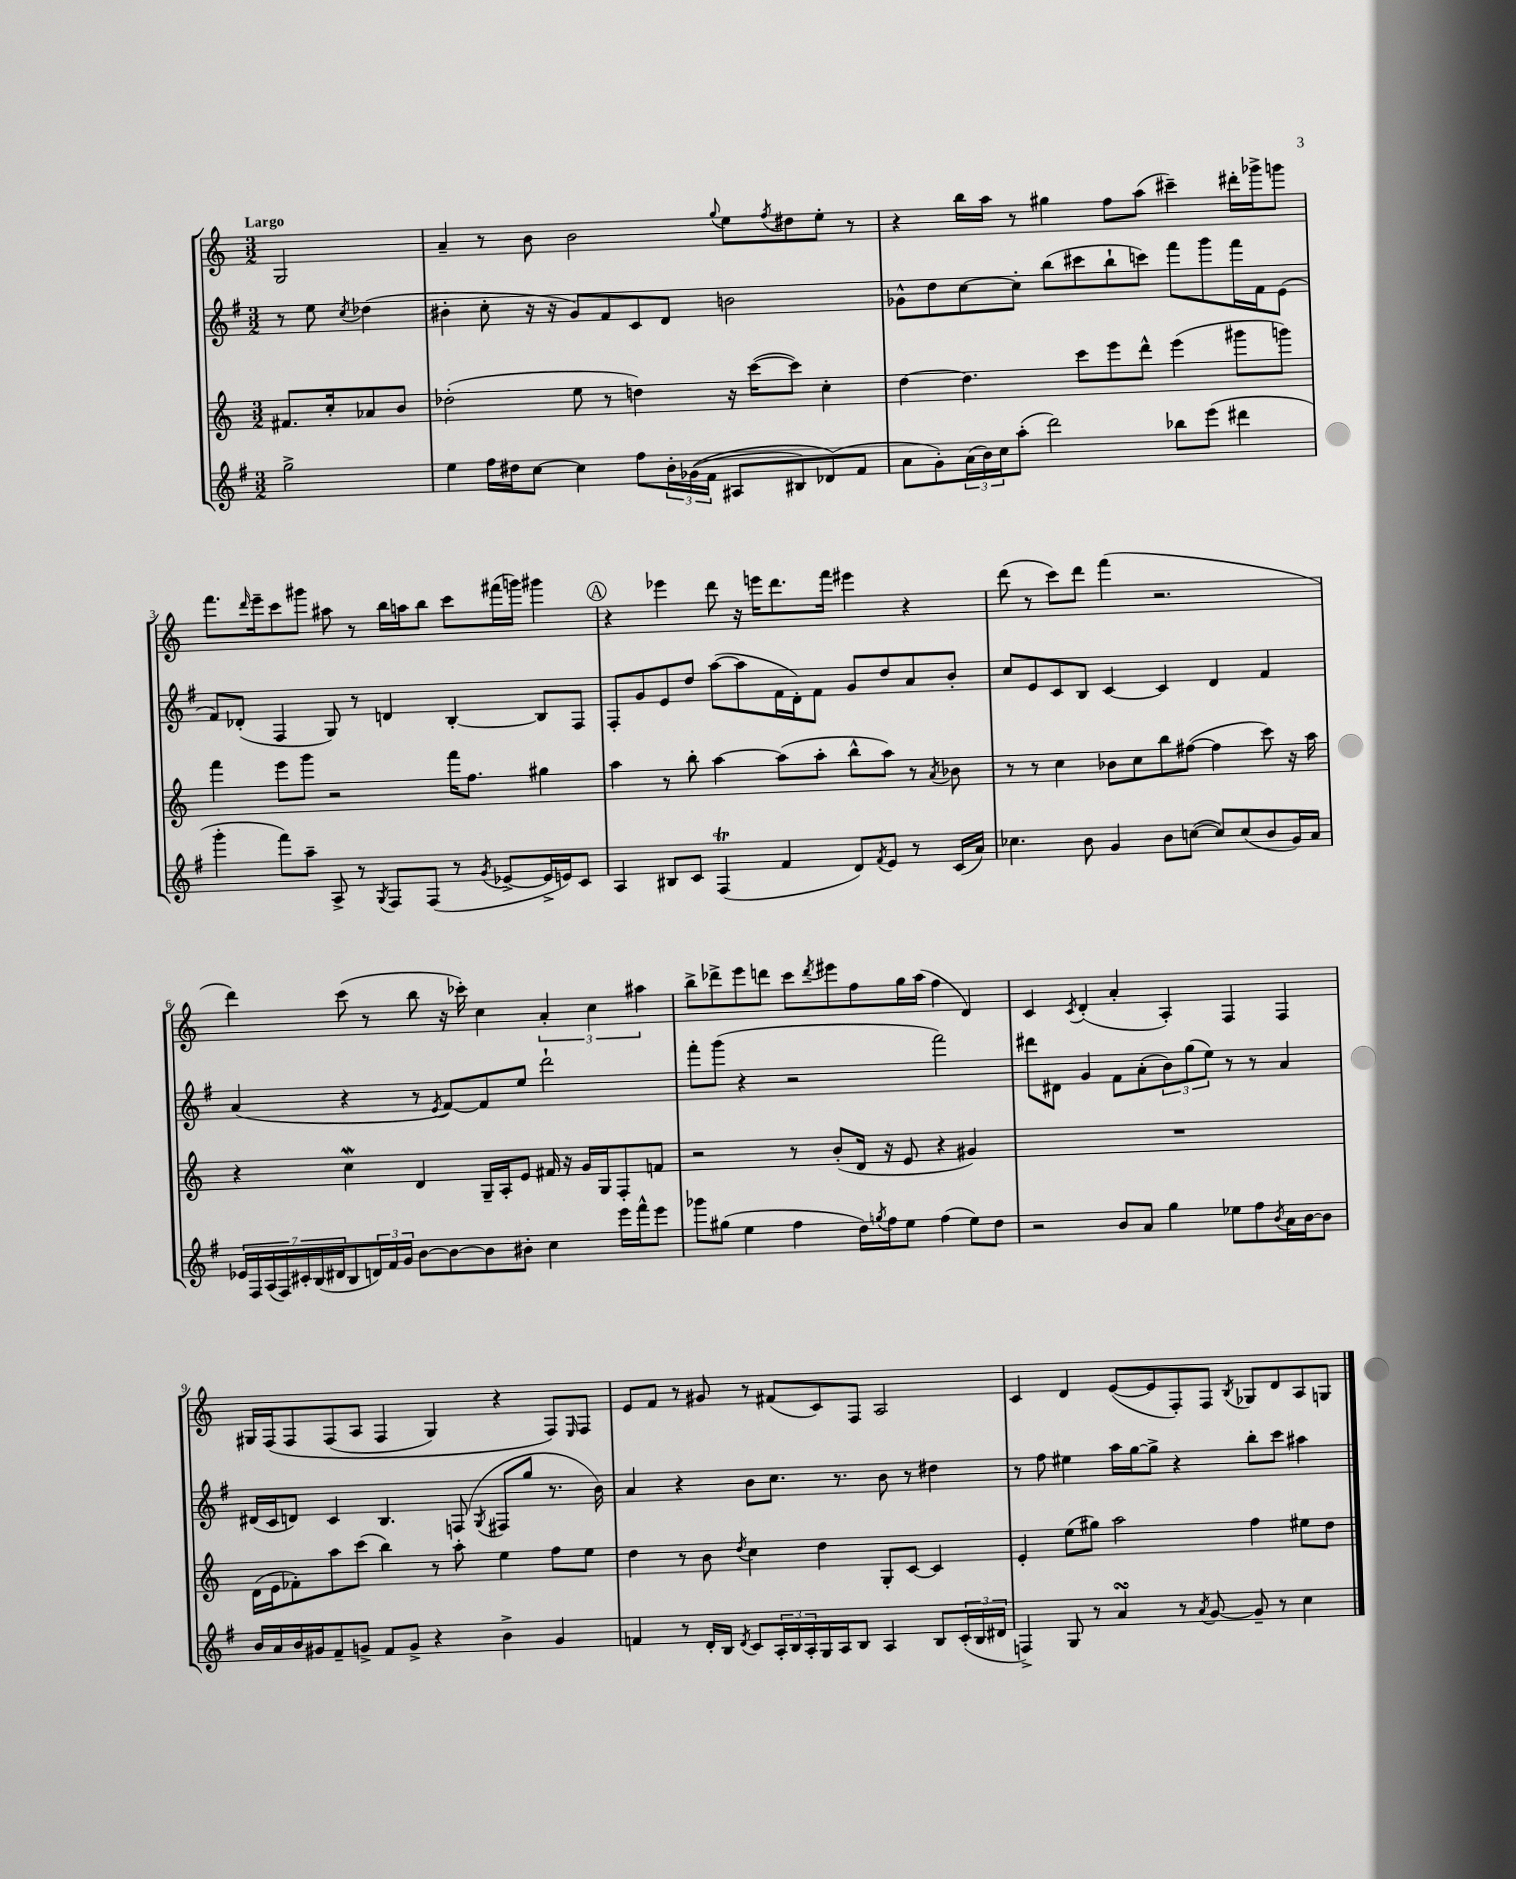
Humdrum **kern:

**kern	**kern	**kern	**kern
*part4	*part3	*part2	*part1
*staff4	*staff3	*staff2	*staff1
*clefG2	*clefG2	*clefG2	*clefG2
*k[f#]	*k[]	*k[f#]	*k[]
*M3/2	*M3/2	*M3/2	*M3/2
=	=	=	=
!	!	!	!LO:TX:a:B:t=Largo
2gg^\	8.f#X/L	8r	2G/
.	.	8ee\	.
.	16cc'/k	.	.
.	.	8qcc/	.
.	8a-X/	(4dd-X\	.
.	8b/J	.	.
=1	=1	=1	=1
4ee\	(2dd-X'\	4b#X'\	4a~/
16ff#\LL	.	8cc'\	8r
16dd#X\J	.	.	.
[8cc\J	.	16r	8b\
.	.	16r	.
4cc\]	8ee\	8g/L)	2b\
.	8r	8f#/	.
8ff#\L	4ddn\)	8c/	.
24b'\L	.	8d/J	.
((24g-X\	.	.	.
24f#\JJ	.	.	.
.	.	.	8qqgg/
8A#X/L	16r	2bn\	8ee\L
.	([16ccc\KL	.	.
.	.	.	8qff/
8B#X/)	8ccc\J])	.	8dd#X\
(8d-X/)	4cc'\	.	8ee'\J
8f#/J	.	.	8r
=2	=2	=2	=2
8a\L	[4dd\	8g-X^^\L	4r
8g'\)	.	8dd\	.
(24a\L	4.dd\]	[8cc\	16bb\LL
24b\)	.	.	.
.	.	.	16aa\JJ
24cc\J	.	.	.
(8aa'\J	.	8cc'\J]	8r
2ddd\)	.	(8bb\L	4gg#X\
.	8ccc\L	8ccc#X\	.
.	8eee\	8bb`\	8ff\L
.	8ddd^^\J	8cccn\J)	(8aa\J
8bb-X\L	(4eee\	8fff#\L	4ccc#X~\)
(8eee\J	.	8ggg\	.
4ddd#X\	8ggg#X\L	16fff#\L	16ddd#X'\LL
.	.	16f#\J	16ggg-X^\J
.	8gggn\J)	(8e\J	8gggn\J
!!LO:LB:g=z
=3	=3	=3	=3
4ggg'\	4fff\	8f#/L)	8.fff\L
.	.	(8d-X'/J	.
.	.	.	16qqddd/
.	.	.	16eee~\k
8fff#\L)	8eee\L	4F#/	8ccc\
8aa~\J	8ggg\J	.	8ggg#X\J
8A^/	2r	8G/)	8aa#X\
8r	.	8r	8r
8qG/	.	.	.
8F#/L	.	4dn/	16bb\LL
.	.	.	16aan\J
(8F#/J	.	.	8bb\J
8r	16fff\KL	[4B'/	8ccc\L
.	8.ff\J	.	.
8qg/	.	.	.
[8e-X^/L	.	.	(16fff#X\L
.	.	.	16gggn\JJ)
16e-^/L]	4gg#X\	8B/L]	4ggg#X\
16en/J)	.	.	.
8c/J	.	8F#/J	.
!!LO:REH:place=s1:t=A
=4	=4	=4	=4
4A/	4aa\	8F#'/L	4r
.	.	8g/	.
8B#X/L	8r	8e/	4eee-X\
8c/J	8bb'\	8dd/J	.
(4F#t/	[4aa\	([8aa\L	8ddd\
.	.	8aa\]	16r
.	.	.	16eeen\KL
4f#/	(8aa\L]	16f#\L	8.ddd\
.	.	16d'\J)	.
.	8aa'\J	8f#\J	.
.	.	.	16fff\Jk
8d/L)	8bb^^\L	8g/L	4eee#X\
8qf#/	.	.	.
8e/J	8aa\J)	8dd/	.
8r	8r	8a/	4r
.	8qa/	.	.
(16c/LL	8b-X\	8b'/J	.
16a/JJ)	.	.	.
=5	=5	=5	=5
4.cc-X\	8r	8cc/L	(8ddd\
.	8r	8e/	8r
.	4cc\	8c/	8ccc\L)
8b\	.	8B/J	8ddd\J
4g/	8b-X\L	[4c/	(4fff\
.	8cc\	.	.
8b\L	8bb\	4c/]	2.r
([8ccn\J	([8ff#X\J	.	.
8cc/L])	4ff#\]	4d/	.
(8cc/	.	.	.
8b/	8ccc\)	4f#/	.
16g/L)	16r	.	.
16a/JJ	16aa\	.	.
!!LO:LB:g=z
=6	=6	=6	=6
28e-X/LL	4r	(4a/	4ddd\)
28F#/	.	.	.
(28A/	.	.	.
28F#/)	.	.	.
28c#X'/	.	.	.
(28B/	.	.	.
28d#X/J	.	.	.
8B/	4ccw\	4r	(8ccc\
24dn/L)	.	.	8r
24f#/	.	.	.
24g/JJ	.	.	.
[8b\L	4d/	8r	8bb\
.	.	8qe/	.
8b\_	.	[8f#/L)	16r
.	.	.	16ccc-X'\)
8b\]	16G~/LL	8f#/]	4cc\
.	16A'/J	.	.
8b#X'\J	8e/J	8ee/J	.
4cc\	16f#X/	2ddd`\	6a'/
.	16r	.	.
.	16g/LL	.	.
.	.	.	6cc\
.	16G/J	.	.
16eee\LL	8F'/	.	.
16fff#^^\J	.	.	.
.	.	.	6aa#X\
8eee\J	8fn/J	.	.
=7	=7	=7	=7
8ggg-X\L	2r	8fff#'\L	8bb^\L
(8gg#X\J	.	(8ggg\J	8ddd-X^\
4ee\	.	4r	8eee\
.	.	.	8dddn\J
4ff#\	8r	2r	8ccc\L
.	.	.	8qddd/
.	(8b'/L	.	8eee#X\
16dd\LL)	16d/Jk	.	8ff\
8qggn/	.	.	.
16ff#\J	16r	.	.
8ee\J	8e/	.	16gg\L
.	.	.	(16aa\JJ
(4ff#\	4r	2fff#\)	4ff\
8ee\L)	4g#X/)	.	4d/)
8dd\J	.	.	.
=8	=8	=8	=8
2r	1.r	8ddd#X\L	4c/
.	.	8d#X\J	.
.	.	.	8qc/
.	.	4g/	(4d'/
8b/L	.	8f#\L	4a'/
8a/J	.	(8a'\	.
4gg\	.	12b\)	4A'/)
.	.	(12gg\	.
.	.	12ee\J)	.
8ee-X\L	.	8r	4F/
8ff#\	.	8r	.
8qb/	.	.	.
16a\L	.	4a/	4F/
[16b\J	.	.	.
8b\J]	.	.	.
!!LO:LB:g=z
=9	=9	=9	=9
16b/LL	(16d\LL	(16d#X/LL	16G#X/LL
16a/	16e\J	16c/J	(16F/J
16b/	8f-X'\)	8dn/J)	8F/
16g#X/J	.	.	.
8f#~/	8aa\	4c/	(8F/
8gn^/J	(8ccc\J	.	8A/J
8f#/L	4bb\)	4.B/	4F/
8g^/J	.	.	.
4r	8r	.	4G#/)
.	8aa'\	(8Fn/	.
.	.	8qG/	.
4b^\	4ee\	8F#X/L	4r
.	.	8gg/J	.
4g/	8ff\L	8.r	8F/L)
.	.	.	16qqE/
.	8ee\J	.	8F/J
.	.	16b\)	.
=10	=10	=10	=10
4fn/	4dd\	4a/	8e/L
.	.	.	8f/J
8r	8r	4r	8r
16d'/LL	8b\	.	8g#X/
16B/JJ	.	.	.
8qd/	8qdd/	.	.
8c/L	4cc\	8b\L	8r
24A'/L	.	8.cc\J	(8f#X/L
24B/	.	.	.
24A'/	.	.	.
16G/	4dd\	.	8c/)
16A/J	.	8.r	.
8B/J	.	.	8F/J
4A/	8G'/L	8b\	2A/
.	[8c/J	8r	.
8B/L	4c/]	4dd#X\	.
(24c'/L	.	.	.
24B/	.	.	.
24d#X/JJ	.	.	.
=11	=11	=11	=11
4Fn^/)	4e'/	8r	4c/
.	.	8ff#\	.
8G/	(8ee\L	4ee#X\	4d/
8r	8gg#X\J)	.	.
4asSSS/	2aa\	16aa\LL	([8e/L
.	.	[16gg\J	.
.	.	8gg^\J]	8e/]
8r	.	4r	8F'/)
8qa/	.	.	.
[8g/	.	.	8F/J
.	.	.	8qB/
8g~/]	4ff\	8bb'\L	8G-X/L
8r	.	8ccc\J	8d/
4cc\	8ee#X\L	4aa#X\	8A/
.	8dd\J	.	8Gn/J
==	==	==	==
*-	*-	*-	*-
